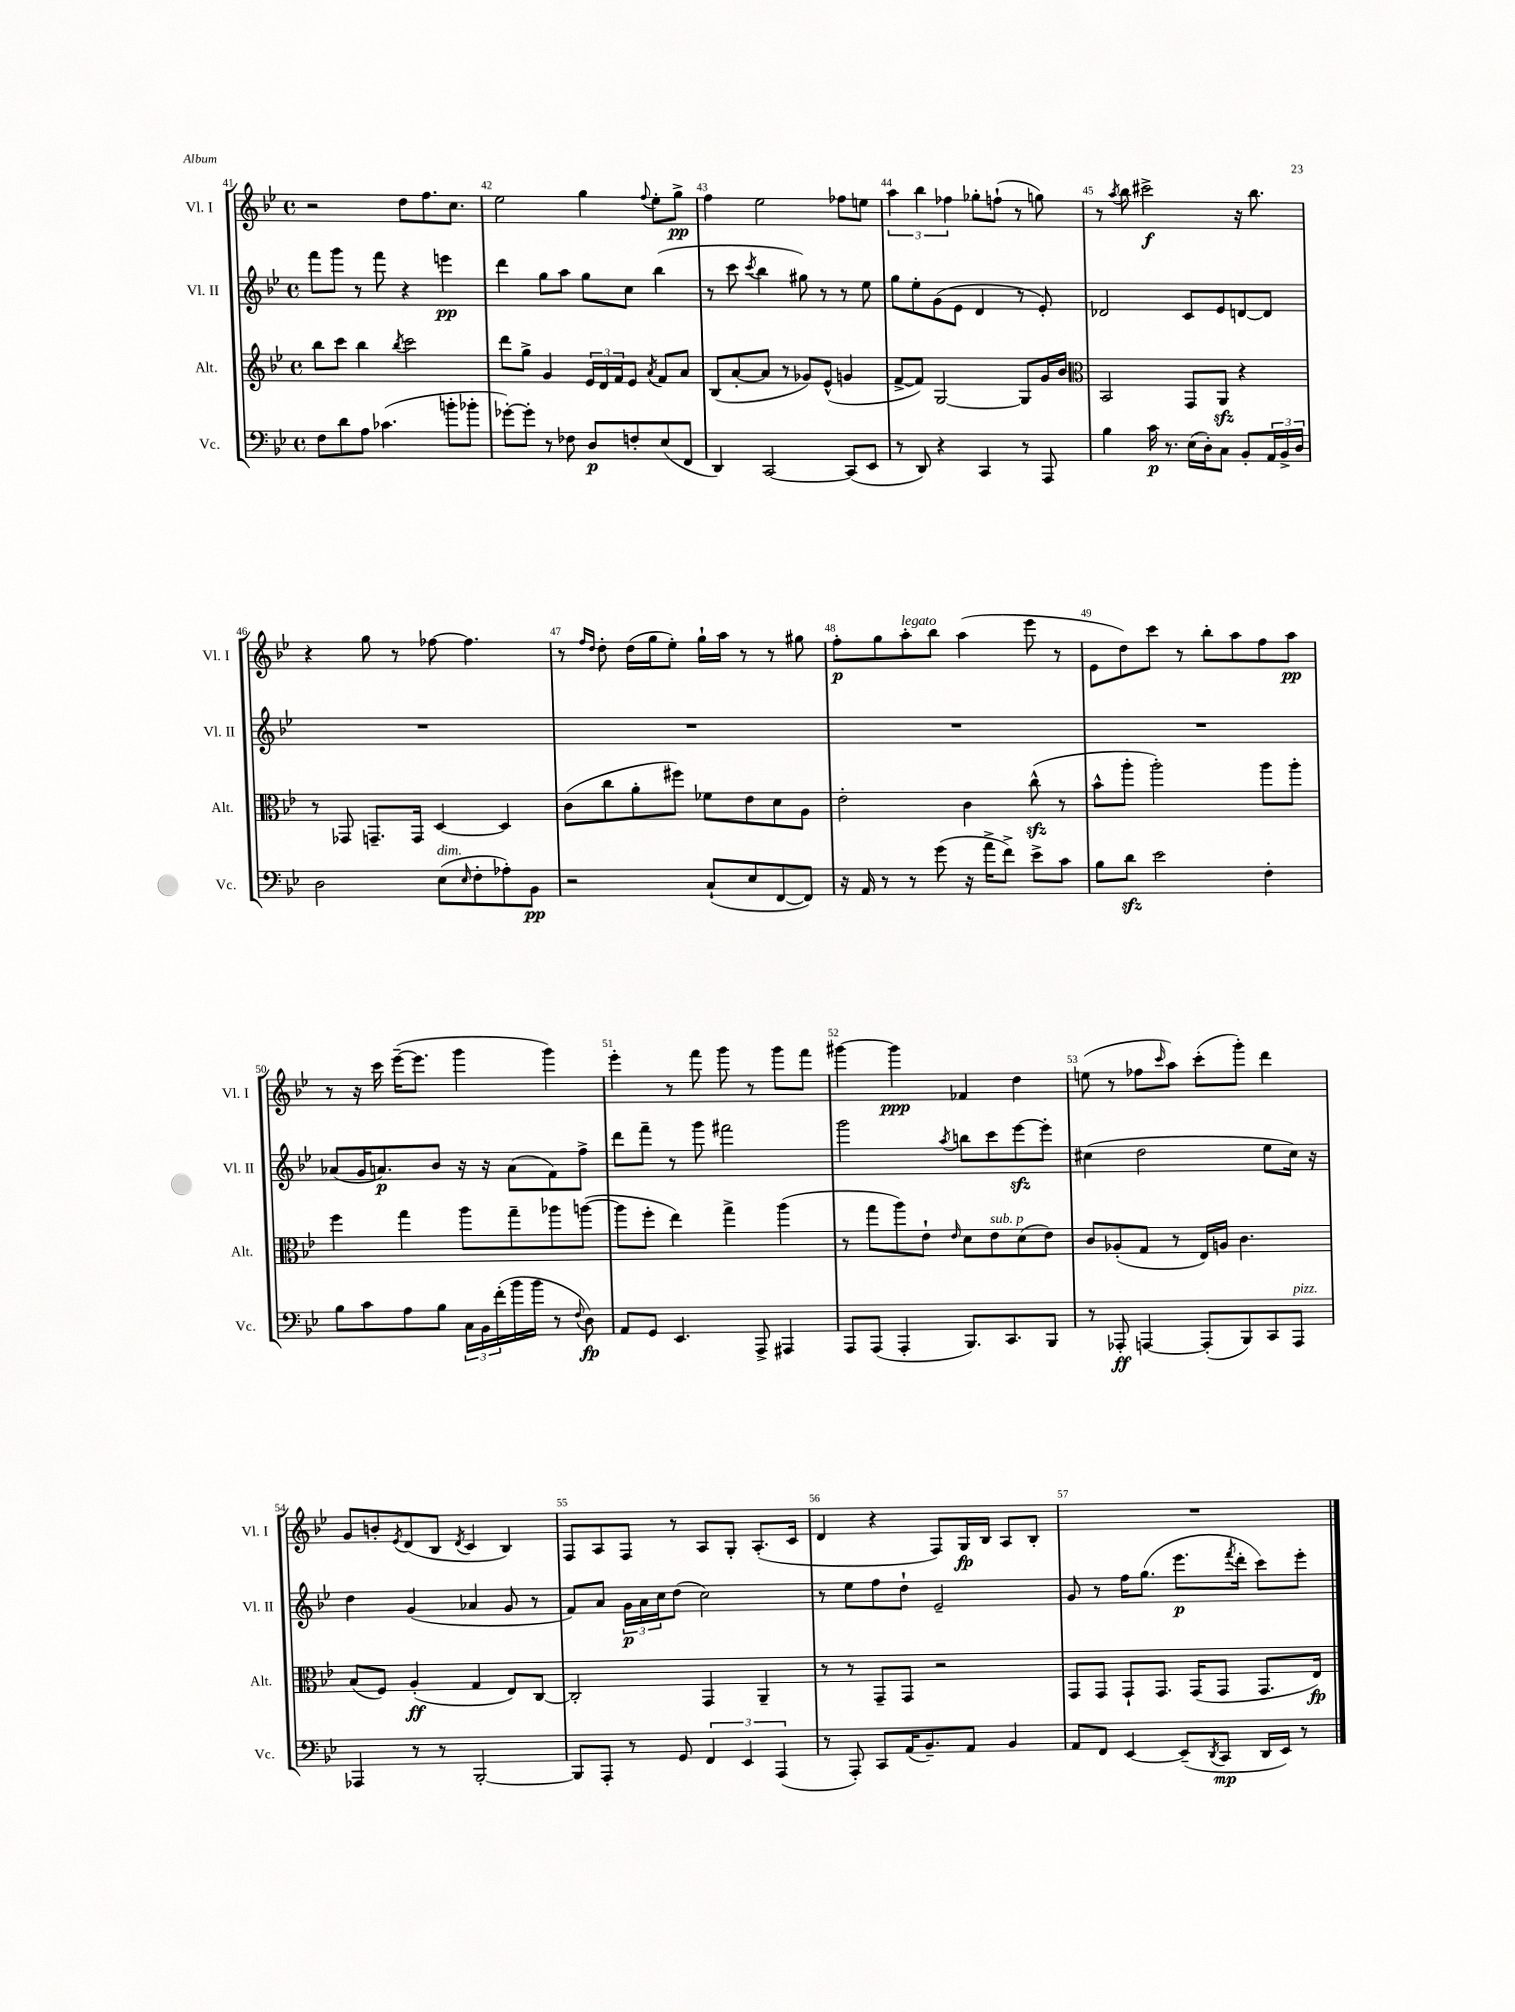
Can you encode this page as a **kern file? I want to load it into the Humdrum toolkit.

**kern	**dynam	**kern	**dynam	**kern	**dynam	**kern	**dynam
*part4	*part4	*part3	*part3	*part2	*part2	*part1	*part1
*staff4	*staff4	*staff3	*staff3	*staff2	*staff2	*staff1	*staff1
*I"Vc.	*	*I"Alt.	*	*I"Vl. II	*	*I"Vl. I	*
*I'Vc.	*	*I'Alt.	*	*I'Vl. II	*	*I'Vl. I	*
*clefF4	*	*clefG2	*	*clefG2	*	*clefG2	*
*k[b-e-]	*	*k[b-e-]	*	*k[b-e-]	*	*k[b-e-]	*
*M4/4	*	*M4/4	*	*M4/4	*	*M4/4	*
*met(c)	*	*met(c)	*	*met(c)	*	*met(c)	*
=41	=41	=41	=41	=41	=41	=41	=41
8F\L	.	8bb-\L	.	8fff\L	.	2r	.
8d\	.	8ccc\J	.	8ggg\J	.	.	.
8A\J	.	4bb-\	.	8r	.	.	.
(4.c-X\	.	.	.	8fff\	.	.	.
.	.	8qbb-/	.	.	.	.	.
.	.	2ccc\	.	4r	.	8dd\L	.
.	.	.	.	.	.	8.ff\	.
8bn'\L	.	.	.	4eeen\	pp	.	.
.	.	.	.	.	.	8.cc\J	.
8b-X'\J	.	.	.	.	.	.	.
=42	=42	=42	=42	=42	=42	=42	=42
[8g-X'\L)	.	8ddd\L	.	4ddd\	.	2ee-\	.
8g-'\J]	.	8gg^\J	.	.	.	.	.
8r	.	4g/	.	8gg\L	.	.	.
8F-X\	.	.	.	8aa\J	.	.	.
8D/L	p	24e-/LL	.	8gg\L	.	4gg\	.
.	.	24d/	.	.	.	.	.
.	.	24f/J	.	.	.	.	.
8Fn'/	.	8e-/J	.	8cc\J	.	.	.
.	.	8qa/	.	.	.	8qqff/	.
(8E-/	.	8f/L	.	(4bb-\	.	8ee-'\L	.
8FF/J	.	8a/J	.	.	.	8gg^\J	pp
=43	=43	=43	=43	=43	=43	=43	=43
4DD/)	.	(8B-/L	.	8r	.	4ff\	.
.	.	[8a'/	.	8ccc\	.	.	.
.	.	.	.	8qccc/	.	.	.
[2CC/	.	8a/J]	.	4bb-\	.	2ee-\	.
.	.	8r	.	.	.	.	.
.	.	8g-X/L)	.	8gg#X\)	.	.	.
.	.	(8e-^^/J	.	8r	.	.	.
(8CC/L]	.	4gn/	.	8r	.	8ff-X\L	.
8EE-/J	.	.	.	8ee-\	.	8een\J	.
=44	=44	=44	=44	=44	=44	=44	=44
8r	.	[8f^/L	.	8gg\L	.	6aa\	.
8DD/)	.	8f/J])	.	8ee-'\	.	.	.
.	.	.	.	.	.	6bb-\	.
4r	.	[2G/	.	(8g\	.	.	.
.	.	.	.	.	.	6ff-X\	.
.	.	.	.	8e-\J	.	.	.
4CC/	.	.	.	4d/	.	8gg-X'\L	.
.	.	.	.	.	.	(8ffn`\J	.
8r	.	8G/L]	.	8r	.	8r	.
8AAA/	.	16g/L	.	8e-'/)	.	8ggn\)	.
.	.	16b-/JJ	.	.	.	.	.
=45	=45	=45	=45	=45	=45	=45	=45
*	*	*clefC3	*	*	*	*	*
4B-\	.	2BB-/	.	2d-X/	.	8r	.
.	.	.	.	.	.	8qaa/	.
.	.	.	.	.	.	8bb-\	.
16c\	p	.	.	.	.	2ccc#X^\	f
8.r	.	.	.	.	.	.	.
(16E-\LL	.	8GG/L	.	8c/L	.	.	.
16D'\J)	.	.	.	.	.	.	.
8C\J	.	8AAzz/J	.	8e-/	.	.	.
8BB-'/L	.	4r	.	[8dn/	.	16r	.
.	.	.	.	.	.	8.bb-\	.
24AA/L	.	.	.	8d/J]	.	.	.
24BB-^/	.	.	.	.	.	.	.
24D/JJ	.	.	.	.	.	.	.
!!LO:LB:g=z
=46	=46	=46	=46	=46	=46	=46	=46
2D\	.	8r	.	1r	.	4r	.
.	.	8GG-X/	.	.	.	.	.
.	.	8.GGn~/L	.	.	.	8gg\	.
.	.	.	.	.	.	8r	.
.	.	16GG/Jk	.	.	.	.	.
!LO:TX:a:i:t=dim.	!	!	!	!	!	!	!
(8E-\L	.	[4D/	.	.	.	[8ff-X\	.
16qqE-/	.	.	.	.	.	.	.
8F'\	.	.	.	.	.	4.ff-\]	.
8A-X'\)	.	4D/]	.	.	.	.	.
8BB-\J	pp	.	.	.	.	.	.
=47	=47	=47	=47	=47	=47	=47	=47
2r	.	(8c\L	.	1r	.	8r	.
.	.	.	.	.	.	16qqff/LL	.
.	.	.	.	.	.	16qqdd/JJ	.
.	.	8cc\	.	.	.	8dd'\	.
.	.	8a'\	.	.	.	(16dd\LL	.
.	.	.	.	.	.	16gg\J	.
.	.	8ff#X\J)	.	.	.	8ee-'\J)	.
(8C`/L	.	8f-X\L	.	.	.	16gg`\LL	.
.	.	.	.	.	.	16aa\JJ	.
8E-/	.	8e-\	.	.	.	8r	.
[8FF/	.	8d\	.	.	.	8r	.
8FF/J])	.	8A\J	.	.	.	8gg#X\	.
=48	=48	=48	=48	=48	=48	=48	=48
16r	.	2e-'\	.	1r	.	8ff'\L	p
16AA/	.	.	.	.	.	.	.
8r	.	.	.	.	.	8gg\	.
!	!	!	!	!	!	!LO:TX:a:i:t=legato	!
8r	.	.	.	.	.	8aa'\	.
(8g\	.	.	.	.	.	8bb-\J	.
16r	.	4c\	.	.	.	(4aa\	.
16a^\KL	.	.	.	.	.	.	.
8f^\J)	.	.	.	.	.	.	.
8e-^\L	.	(8cczz^^\	.	.	.	8eee-\	.
8c\J	.	8r	.	.	.	8r	.
=49	=49	=49	=49	=49	=49	=49	=49
8B-\L	.	8b-^^\L	.	1r	.	8e-\L	.
8dzz\J	.	8aa'\J	.	.	.	8dd\)	.
2e-\	.	2aa'\)	.	.	.	8ccc\J	.
.	.	.	.	.	.	8r	.
.	.	.	.	.	.	8bb-'\L	.
.	.	.	.	.	.	8aa\	.
4F'\	.	8aa\L	.	.	.	8ff\	.
.	.	8aa'\J	.	.	.	8aa\J	pp
!!LO:LB:g=z
=50	=50	=50	=50	=50	=50	=50	=50
8B-\L	.	4ff\	.	(8a-X/L	.	8r	.
8c\	.	.	.	16g/K	.	16r	.
.	.	.	.	8.an/)	p	16ccc\	.
8A\	.	4gg\	.	.	.	([16eee-~\KL	.
.	.	.	.	.	.	8.eee-\J]	.
8B-\J	.	.	.	8b-/J	.	.	.
24C\LL	.	8aa\L	.	16r	.	4ggg\	.
24BB-\	.	.	.	.	.	.	.
.	.	.	.	16r	.	.	.
(24f'\	.	.	.	.	.	.	.
16b-\	.	8gg~\	.	(8a\L	.	.	.
16b-\JJ	.	.	.	.	.	.	.
8r	.	8aa-X\	.	8f\)	.	4ggg\)	.
8qqF/	.	.	.	.	.	.	.
8D\)	fp	([8aan\J	.	8ff^\J	.	.	.
=51	=51	=51	=51	=51	=51	=51	=51
8AA/L	.	8aa\L]	.	8ddd\L	.	4eee-'\	.
8GG/J	.	8ff'\J	.	8fff~\J	.	.	.
4.EE-/	.	4ee-\)	.	8r	.	8r	.
.	.	.	.	8ggg\	.	8fff\	.
.	.	4gg^\	.	2fff#X\	.	8ggg\	.
8AAA^/	.	.	.	.	.	8r	.
4AAA#X/	.	(4aa\	.	.	.	8ggg\L	.
.	.	.	.	.	.	8fff\J	.
=52	=52	=52	=52	=52	=52	=52	=52
8AAA/L	.	8r	.	2ggg\	.	[4ggg#X\	.
(8AAA/J	.	8gg\L	.	.	.	.	.
4AAA'/	.	8aa\)	.	.	.	4ggg#\]	ppp
.	.	8e-`\J	.	.	.	.	.
.	.	16qqe-/	.	8qaa/	.	.	.
8.BBB-/L)	.	8d\L	.	8bbn\L	.	4f-X/	.
!	!	!LO:TX:a:i:t=sub. p	!	!	!	!	!
.	.	8e-\	.	8ccc\	.	.	.
8.CC/	.	.	.	.	.	.	.
.	.	(8d\	.	[8eee-zz\	.	4dd\	.
8BBB-/J	.	8e-\J)	.	8eee-'\J]	.	.	.
=53	=53	=53	=53	=53	=53	=53	=53
8r	.	8c/L	.	(4cc#X\	.	(8een\	.
8AAA-X'/	ff	(8A-X'/	.	.	.	8r	.
[4AAAn/	.	8G/J	.	2dd\	.	8ff-X\L	.
.	.	.	.	.	.	16qqccc/	.
.	.	8r	.	.	.	8aa\J)	.
(8AAA'/L]	.	16E-/LL)	.	.	.	(8ccc'\L	.
.	.	16An/JJ	.	.	.	.	.
8BBB-/)	.	4.c\	.	.	.	8ggg'\J)	.
8CC/	.	.	.	8ee-\L	.	4ddd\	.
!LO:TX:a:i:t=pizz.	!	!	!	!	!	!	!
8AAA/J	.	.	.	16cc#\Jk)	.	.	.
.	.	.	.	16r	.	.	.
!!LO:LB:g=z
=54	=54	=54	=54	=54	=54	=54	=54
4AAA-X/	.	(8B-/L	.	4dd\	.	8g/L	.
.	.	8F/J)	.	.	.	8bn'/	.
.	.	.	.	.	.	8qe-/	.
8r	.	(4A'/	ff	(4g/	.	(8d/	.
8r	.	.	.	.	.	8B-/J	.
.	.	.	.	.	.	8qd/	.
[2BBB-'/	.	4G/	.	4a-X/	.	4c/	.
.	.	8E-/L)	.	8g/	.	4B-/)	.
.	.	[8C/J	.	8r	.	.	.
=55	=55	=55	=55	=55	=55	=55	=55
8BBB-/L]	.	2C'/]	.	8f/L)	.	8F/L	.
8AAA'/J	.	.	.	8a/J	.	8A/	.
8r	.	.	.	24g\LL	p	8F/J	.
.	.	.	.	24a\	.	.	.
.	.	.	.	24cc\J	.	.	.
8GG/	.	.	.	(8dd\J	.	8r	.
6FF/	.	4GG/	.	2cc\)	.	8A/L	.
.	.	.	.	.	.	8G'/J	.
6EE-/	.	.	.	.	.	.	.
.	.	4AA~/	.	.	.	(8.A'/L	.
(6AAA/	.	.	.	.	.	.	.
.	.	.	.	.	.	16c/Jk	.
=56	=56	=56	=56	=56	=56	=56	=56
8r	.	8r	.	8r	.	4d/	.
8AAA'/)	.	8r	.	8ee-\L	.	.	.
8CC/L	.	8GG~/L	.	8ff\	.	4r	.
(16AA/K	.	8GG/J	.	8dd`\J	.	.	.
8.BB-~/)	.	.	.	.	.	.	.
.	.	2r	.	2e-~/	.	8F/L)	.
8AA/J	.	.	.	.	.	16G/L	fp
.	.	.	.	.	.	16B-/JJ	.
4BB-/	.	.	.	.	.	8A/L	.
.	.	.	.	.	.	8B-'/J	.
=57	=57	=57	=57	=57	=57	=57	=57
8AA/L	.	8GG/L	.	8g/	.	1r	.
8FF/J	.	8GG/J	.	8r	.	.	.
[4EE-/	.	8GG`/L	.	16ff\KL	.	.	.
.	.	.	.	(8.gg\J	.	.	.
.	.	8.GG/J	.	.	.	.	.
(8EE-~/L]	.	.	.	8.eee-\L	p	.	.
.	.	(16GG/KL	.	.	.	.	.
8qDD/	.	.	.	.	.	.	.
8CC/J	mp	8GG/J	.	.	.	.	.
.	.	.	.	8qfff/	.	.	.
.	.	.	.	16ddd'\Jk	.	.	.
16DD/LL	.	8.GG/L	.	8ccc\L)	.	.	.
16EE-/JJ)	.	.	.	.	.	.	.
8r	.	.	.	8eee-'\J	.	.	.
.	.	16E-/Jk)	fp	.	.	.	.
==	==	==	==	==	==	==	==
*-	*-	*-	*-	*-	*-	*-	*-
